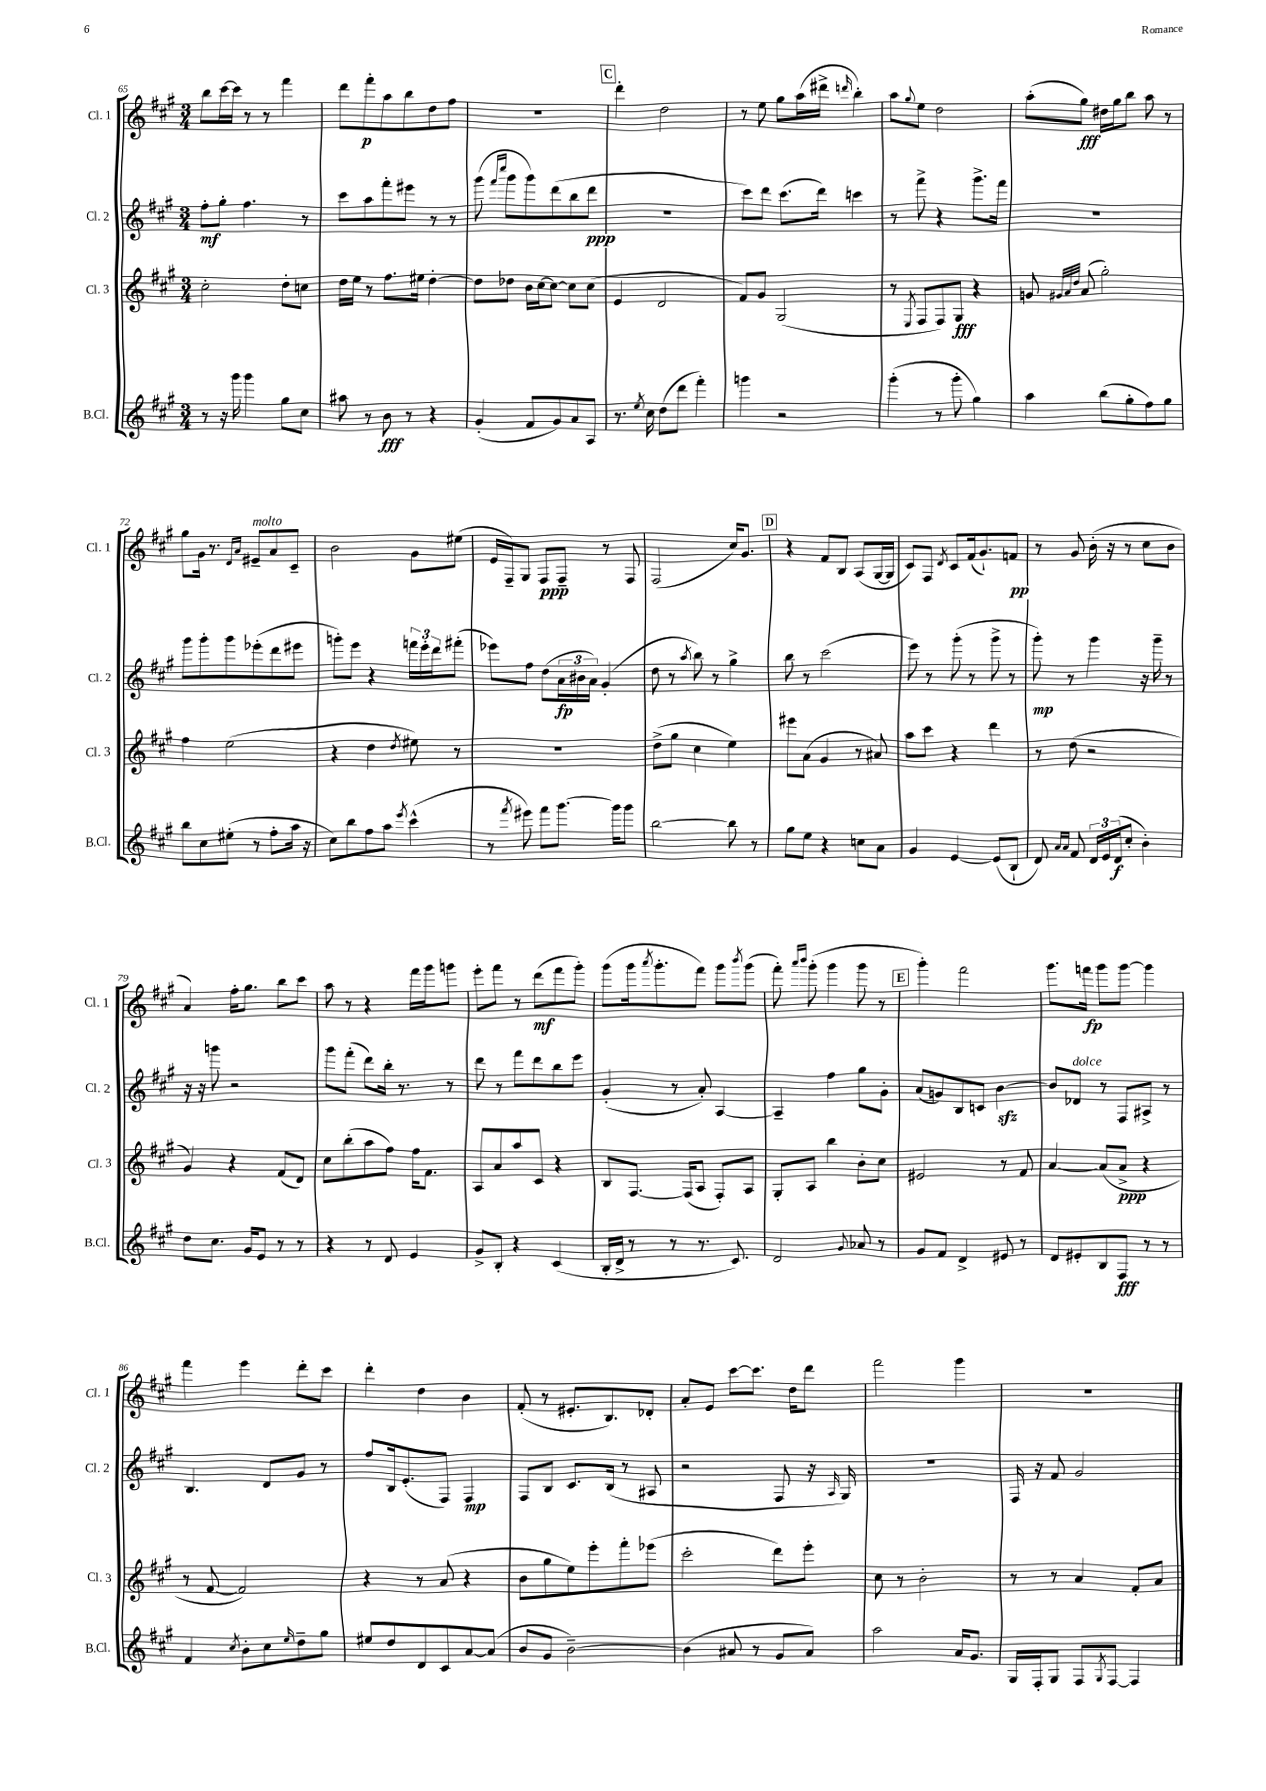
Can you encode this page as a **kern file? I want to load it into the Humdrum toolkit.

**kern	**dynam	**kern	**dynam	**kern	**dynam	**kern	**dynam
*part4	*part4	*part3	*part3	*part2	*part2	*part1	*part1
*staff4	*staff4	*staff3	*staff3	*staff2	*staff2	*staff1	*staff1
*I"B.Cl.	*	*I"Cl. 3	*	*I"Cl. 2	*	*I"Cl. 1	*
*I'B.Cl.	*	*I'Cl. 3	*	*I'Cl. 2	*	*I'Cl. 1	*
*clefG2	*	*clefG2	*	*clefG2	*	*clefG2	*
*k[f#c#g#]	*	*k[f#c#g#]	*	*k[f#c#g#]	*	*k[f#c#g#]	*
*M3/4	*	*M3/4	*	*M3/4	*	*M3/4	*
=65	=65	=65	=65	=65	=65	=65	=65
8r	.	2cc#'\	.	8ff#'\L	mf	8bb\L	.
16r	.	.	.	8gg#'\J	.	[16ccc#\L	.
16ggg#\	.	.	.	.	.	16ccc#\JJ]	.
4ggg#\	.	.	.	4.ff#\	.	8r	.
.	.	.	.	.	.	8r	.
8gg#\L	.	8dd'\L	.	.	.	4fff#\	.
8cc#\J	.	8ccn\J	.	8r	.	.	.
=66	=66	=66	=66	=66	=66	=66	=66
8aa#X\	.	16dd\LL	.	8ccc#\L	.	8ddd\L	.
.	.	16ee\JJ	.	.	.	.	.
8r	.	8r	.	8aa\	.	8fff#'\	p
8b\	fff	8.ff#\L	.	8fff#'\	.	8aa\	.
8r	.	.	.	8eee#X\J	.	8bb\	.
.	.	16ee#X\Jk	.	.	.	.	.
4r	.	[4dd'\	.	8r	.	8dd\	.
.	.	.	.	8r	.	8ff#\J	.
=67	=67	=67	=67	=67	=67	=67	=67
(4g#'/	.	8dd\L]	.	(8ggg#\	.	2.r	.
.	.	.	.	16qqfff#/LL	.	.	.
.	.	.	.	16qqcccc#/JJ	.	.	.
.	.	8dd-X\J	.	8ggg#\L	.	.	.
8f#/L	.	16b\LL	.	8ggg#\)	.	.	.
.	.	[16cc#\J	.	.	.	.	.
8g#/)	.	8cc#\J_	.	(8ddd\	.	.	.
8a/	.	8cc#\L]	.	8bb\	.	.	.
8A/J	.	(8cc#\J	.	8ddd\J	ppp	.	.
!!LO:REH:place=s1:t=C
=68	=68	=68	=68	=68	=68	=68	=68
8.r	.	4e/	.	2.r	.	4ddd'\	.
8qee/	.	.	.	.	.	.	.
16cc#\	.	.	.	.	.	.	.
(8dd\L	.	2d/	.	.	.	2dd\	.
8ddd\J	.	.	.	.	.	.	.
4fff#'\)	.	.	.	.	.	.	.
=69	=69	=69	=69	=69	=69	=69	=69
4gggn\	.	8f#/L)	.	8ccc#\L)	.	8r	.
.	.	8g#/J	.	8ddd\J	.	8ee\	.
2r	.	(2G#/	.	(8.ccc#\L	.	8gg#\L	.
.	.	.	.	.	.	(16aa\L	.
.	.	.	.	16ddd\Jk)	.	16ddd#X^\JJ	.
.	.	.	.	.	.	16qqdddn/	.
.	.	.	.	4cccn\	.	4bb'\)	.
=70	=70	=70	=70	=70	=70	=70	=70
(4ggg#'\	.	8r	.	8r	.	8aa\L	.
.	.	8qE/	.	.	.	8qqgg#/	.
.	.	8F#/L	.	8fff#^\	.	8ee\J	.
8r	.	8F#/)	.	4r	.	2dd\	.
8ggg#'\	.	8G#/J	fff	.	.	.	.
4gg#\)	.	4r	.	8.ggg#^\L	.	.	.
.	.	.	.	16fff#\Jk	.	.	.
=71	=71	=71	=71	=71	=71	=71	=71
4aa\	.	8gn/	.	2.r	.	(8aa'\L	.
.	.	32qqg#X/LLL	.	.	.	.	.
.	.	32qqa/	.	.	.	.	.
.	.	32qqdd/JJJ	.	.	.	.	.
.	.	(8a/	.	.	.	8gg#\J)	fff
(8bb\L	.	2gg#'\)	.	.	.	16dd#X\LL	.
.	.	.	.	.	.	16gg#\J	.
8gg#'\	.	.	.	.	.	8bb\J	.
8ff#\)	.	.	.	.	.	8aa\	.
8gg#\J	.	.	.	.	.	8r	.
!!LO:LB:g=z
=72	=72	=72	=72	=72	=72	=72	=72
8bb\L	.	4ff#\	.	8ggg#\L	.	8gg#\L	.
8cc#\	.	.	.	8ggg#'\	.	16g#\Jk	.
.	.	.	.	.	.	8.r	.
(8ee#X'\J	.	(2ee\	.	8ggg#\	.	.	.
.	.	.	.	.	.	16qqd/LL	.
.	.	.	.	.	.	16qqa/JJ	.
!	!	!	!	!	!	!LO:TX:a:i:t=molto	!
8r	.	.	.	(8eee-X'\	.	8e#X~/L	.
8ff#'\L	.	.	.	8ddd\	.	8a/	.
16aa\Jk	.	.	.	8eee#X\J	.	8c#~/J	.
16r	.	.	.	.	.	.	.
=73	=73	=73	=73	=73	=73	=73	=73
8cc#\L)	.	4r	.	8gggn'\L)	.	2b\	.
8bb\	.	.	.	8eee\J	.	.	.
8ff#\	.	4dd\	.	4r	.	.	.
8aa\J	.	.	.	.	.	.	.
8qeee/	.	8qdd/	.	.	.	.	.
(4ccc#^^\	.	8ee#X\)	.	24fffn\LL	.	8g#\L	.
.	.	.	.	24eee'\	.	.	.
.	.	.	.	24ddd\J	.	.	.
.	.	8r	.	(8fff#X'\J	.	(8ee#X\J	.
=74	=74	=74	=74	=74	=74	=74	=74
8r	.	2.r	.	8eee-X\L)	.	16e/LL	.
.	.	.	.	.	.	16F#~/J)	.
8qfff#/	.	.	.	.	.	.	.
8eee#X\)	.	.	.	8ff#\J	.	8G#/J	.
8fff#\L	.	.	.	(8dd\L	.	8F#/L	ppp
[8.ggg#\J	.	.	.	24a\L	fp	8F#~/J	.
.	.	.	.	24b#X\	.	.	.
.	.	.	.	24a\JJ)	.	.	.
.	.	.	.	(4g#'/	.	8r	.
16ggg#\KL]	.	.	.	.	.	.	.
8ggg#\J	.	.	.	.	.	8F#/	.
=75	=75	=75	=75	=75	=75	=75	=75
[2bb\	.	(8dd^\L	.	8dd\	.	(2F#/	.
.	.	8gg#\J	.	8r	.	.	.
.	.	.	.	8qaa/	.	.	.
.	.	4cc#\	.	8bb\)	.	.	.
.	.	.	.	8r	.	.	.
8bb\]	.	4ee\)	.	4gg#^\	.	16cc#/KL)	.
.	.	.	.	.	.	8.g#/J	.
8r	.	.	.	.	.	.	.
!!LO:REH:place=s1:t=D
=76	=76	=76	=76	=76	=76	=76	=76
8gg#\L	.	8eee#X\L	.	8bb\	.	4r	.
8ee\J	.	(8a\J	.	8r	.	.	.
4r	.	4g#/	.	(2ccc#\	.	8f#/L	.
.	.	.	.	.	.	8B/J	.
8ccn\L	.	8r	.	.	.	(8A/L	.
8a\J	.	8a#X/)	.	.	.	[16G#/L	.
.	.	.	.	.	.	16G#/JJ]	.
=77	=77	=77	=77	=77	=77	=77	=77
4g#/	.	8aa\L	.	8eee\)	.	8c#/L)	.
.	.	8ccc#\J	.	8r	.	8F#/J	.
.	.	.	.	.	.	8qd/	.
[4e/	.	4r	.	(8ggg#'\	.	8c#/L	.
.	.	.	.	8r	.	(16f#/k	.
.	.	.	.	.	.	8.g#`/)	.
(8e/L]	.	4ddd\	.	8ggg#^\	.	.	.
8B`/J	.	.	.	8r	.	8fn/J	pp
=78	=78	=78	=78	=78	=78	=78	=78
8d/)	.	8r	.	8ggg#'\)	mp	8r	.
16qqa/LL	.	.	.	.	.	.	.
16qqa/JJ	.	.	.	.	.	.	.
8f#/	.	(8dd\	.	8r	.	8g#/	.
24d/LL	.	2r	.	4ggg#\	.	(16b'\	.
24e/	.	.	.	.	.	.	.
.	.	.	.	.	.	16r	.
(24d/J	f	.	.	.	.	.	.
8cc#'/J	.	.	.	.	.	8r	.
4b'\)	.	.	.	16r	.	8cc#\L	.
.	.	.	.	16ggg#~\	.	.	.
.	.	.	.	8r	.	8b\J	.
!!LO:LB:g=z
=79	=79	=79	=79	=79	=79	=79	=79
8dd\L	.	4g#/)	.	16r	.	4a/)	.
.	.	.	.	16r	.	.	.
8.cc#\J	.	.	.	8gggn\	.	.	.
.	.	4r	.	2r	.	16ff#'\KL	.
16g#/KL	.	.	.	.	.	8.gg#\J	.
8e/J	.	.	.	.	.	.	.
8r	.	(8f#/L	.	.	.	8bb\L	.
8r	.	8d/J)	.	.	.	8ccc#\J	.
=80	=80	=80	=80	=80	=80	=80	=80
4r	.	8cc#\L	.	8ggg#\L	.	8aa\	.
.	.	(8bb'\	.	(8fff#'\J	.	8r	.
8r	.	8aa\	.	8ddd\L)	.	4r	.
8d/	.	8ff#\J)	.	16bb'\Jk	.	.	.
.	.	.	.	8.r	.	.	.
4e/	.	16ff#\KL	.	.	.	16fff#\LL	.
.	.	8.f#\J	.	.	.	16ggg#\J	.
.	.	.	.	8r	.	8gggn\J	.
=81	=81	=81	=81	=81	=81	=81	=81
8g#^/L	.	8A/L	.	8ddd\	.	8eee'\L	.
8B'/J	.	8a/	.	8r	.	8fff#\J	.
4r	.	8aa/	.	8fff#\L	.	8r	.
.	.	8c#/J	.	8ddd\	.	(8ddd\L	mf
(4c#/	.	4r	.	8bb\	.	8fff#\	.
.	.	.	.	8eee\J	.	8ggg#'\J)	.
=82	=82	=82	=82	=82	=82	=82	=82
16B'/LL	.	8B/L	.	(4g#'/	.	(8ggg#\L	.
16d^/JJ	.	.	.	.	.	.	.
8r	.	[8.F#/J	.	.	.	16ggg#\k	.
.	.	.	.	.	.	8qaaa/	.
.	.	.	.	.	.	8.ggg#'\	.
8r	.	.	.	8r	.	.	.
.	.	(16F#/KL]	.	.	.	.	.
8.r	.	8A/J	.	8a'/)	.	8fff#\J)	.
.	.	8F#'/L)	.	[4A/	.	8ggg#\L	.
8.c#/)	.	.	.	.	.	.	.
.	.	.	.	.	.	8qbbb/	.
.	.	8A/J	.	.	.	(8ggg#\J	.
=83	=83	=83	=83	=83	=83	=83	=83
2d/	.	8G#'/L	.	4A~/]	.	8fff#'\)	.
.	.	.	.	.	.	16qqaaa/LL	.
.	.	.	.	.	.	16qqbbb/JJ	.
.	.	8A/J	.	.	.	(8ggg#'\	.
.	.	4bb\	.	4ff#\	.	4ggg#\	.
8qqg#/	.	.	.	.	.	.	.
8a-X/	.	8b'\L	.	8gg#\L	.	8ggg#\	.
8r	.	8cc#\J	.	8g#'\J	.	8r	.
!!LO:REH:place=s1:t=E
=84	=84	=84	=84	=84	=84	=84	=84
8g#/L	.	2e#X/	.	(8a/L	.	4ggg#'\)	.
8f#/J	.	.	.	8gn/)	.	.	.
4d^/	.	.	.	8B/	.	2fff#\	.
.	.	.	.	8cn/J	.	.	.
8e#X/	.	8r	.	[4bzz\	.	.	.
8r	.	8f#/	.	.	.	.	.
=85	=85	=85	=85	=85	=85	=85	=85
8d/L	.	[4a/	.	8b/L]	.	8.ggg#\L	.
!	!	!	!	!LO:TX:a:i:t=dolce	!	!	!
8e#X'/	.	.	.	8d-X/J	.	.	.
.	.	.	.	.	.	16fffn\Jk	fp
8B/	.	(8a/L]	.	8r	.	8ggg#\L	.
8F#/J	fff	8a^/J	ppp	8F#/L	.	[8ggg#\J	.
8r	.	4r	.	8A#X^/J	.	4ggg#\]	.
8r	.	.	.	8r	.	.	.
!!LO:LB:g=z
=86	=86	=86	=86	=86	=86	=86	=86
4f#/	.	8r	.	4.B/	.	4fff#\	.
.	.	[8f#/	.	.	.	.	.
8qcc#/	.	.	.	.	.	.	.
8b'\L	.	2f#/])	.	.	.	4eee\	.
8cc#\	.	.	.	8d/L	.	.	.
16qqee/	.	.	.	.	.	.	.
8dd~\	.	.	.	8g#/J	.	8ddd'\L	.
8gg#\J	.	.	.	8r	.	8ccc#\J	.
=87	=87	=87	=87	=87	=87	=87	=87
8ee#X/L	.	4r	.	8ff#/L	.	4ddd'\	.
8dd/	.	.	.	16B/k	.	.	.
.	.	.	.	(8.e'/	.	.	.
8d/	.	8r	.	.	.	4dd\	.
8c#/	.	(8a/	.	8F#/J)	.	.	.
[8a/	.	4r	.	4F#/	mp	4b\	.
(8a/J]	.	.	.	.	.	.	.
=88	=88	=88	=88	=88	=88	=88	=88
8b/L	.	8b\L	.	8F#/L	.	(8f#'/	.
8g#/J	.	8gg#\	.	8B/J	.	8r	.
[2b~\)	.	8ee\)	.	8.c#/L	.	8.e#X'/L	.
.	.	8eee'\	.	.	.	.	.
.	.	.	.	(16B/Jk	.	8.B/)	.
.	.	8fff#'\	.	8r	.	.	.
.	.	(8eee-X\J	.	8A#X/	.	8d-X'/J	.
=89	=89	=89	=89	=89	=89	=89	=89
(4b\]	.	2ccc#'\	.	2r	.	8a'/L	.
.	.	.	.	.	.	8e/J	.
8a#X/	.	.	.	.	.	[8ccc#\L	.
8r	.	.	.	.	.	8.ccc#\J]	.
8g#/L	.	8ddd\L)	.	8F#/	.	.	.
.	.	.	.	.	.	16dd\KL	.
8a#/J)	.	8eee'\J	.	16r	.	8ddd\J	.
.	.	.	.	16qqA/	.	.	.
.	.	.	.	16G#/)	.	.	.
=90	=90	=90	=90	=90	=90	=90	=90
2aa\	.	8cc#\	.	2.r	.	2fff#\	.
.	.	8r	.	.	.	.	.
.	.	2b'\	.	.	.	.	.
16a/KL	.	.	.	.	.	4ggg#\	.
8.g#/J	.	.	.	.	.	.	.
=91	=91	=91	=91	=91	=91	=91	=91
16G#/LL	.	8r	.	16F#/	.	2.r	.
16F#'/J	.	.	.	16r	.	.	.
8G#/J	.	8r	.	8f#/	.	.	.
8F#/L	.	4a/	.	2g#/	.	.	.
8qG#/	.	.	.	.	.	.	.
[8F#/J	.	.	.	.	.	.	.
4F#/]	.	8f#'/L	.	.	.	.	.
.	.	8a/J	.	.	.	.	.
==	==	==	==	==	==	==	==
*-	*-	*-	*-	*-	*-	*-	*-
